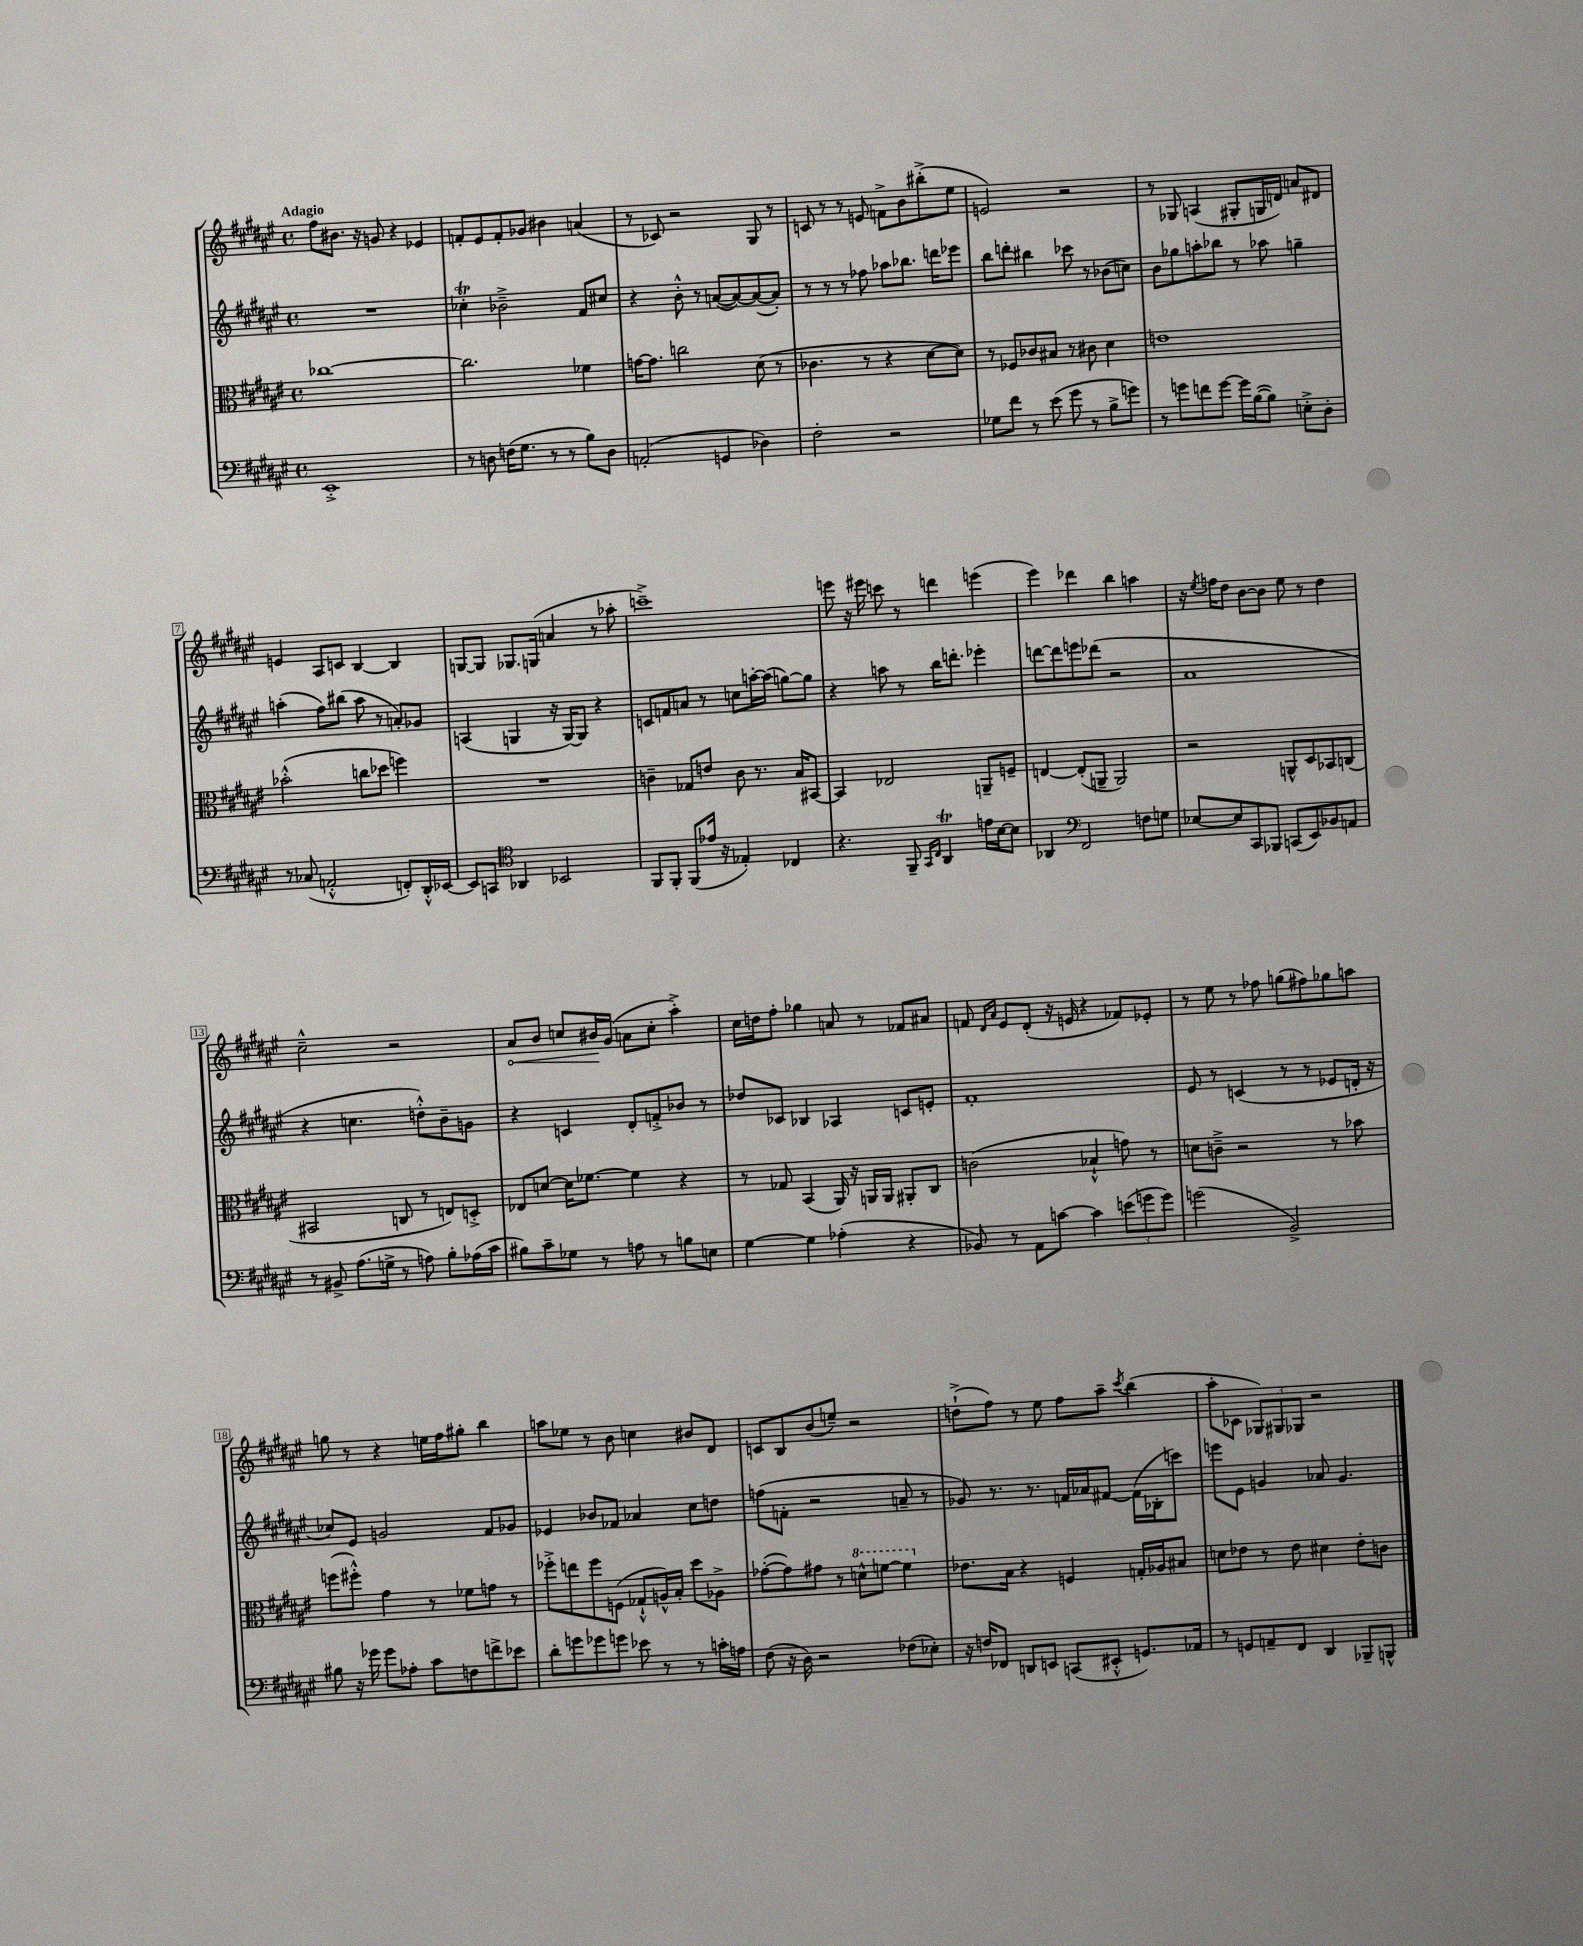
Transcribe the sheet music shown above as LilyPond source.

<<
\new StaffGroup <<
\new Staff = "s0" {
    \clef treble \key fis \major \defaultTimeSignature \time 4/4 \tempo "Adagio"
    fis''8 bis'8. r16 g'8 r4 ees'4 |
    f'8-. eis'8 f'8-. ges'8 bis'4 a'4( |
    r8 ces'8) r2 gis8 r8 |
    c'8 r8 r8 e'8 f'8-> b'8 bis''8-.->( eis''8 |
    e'2) r2 |
    r8 ges8 a4( gis8-. g16 d'16) a'8 dis'8 |
    e'4 ais8 c'8 b4~ b4 |
    g8~ g8 ges8. g16( a'4 r8 aes''8-. |
    c'''1--->) |
    e'''8 r16 eis'''16 c'''8 r8 d'''4 e'''4( |
    eis'''4) des'''4 b''4 a''4 |
    r16 \acciaccatura { eis''8 } f''16 dis''8 b'8~ b'8 eis''8 r8 dis''4 |
    cis''2---^ r2 |
    \once \override Hairpin.circled-tip = ##t ais'8\< b'8 c''8 bis'16\! gis'16( a'8 c''8-. ais''4-.->) |
    cis''16 d''16 fis''8-. ges''4 a'8 r8 fes'8 ais'8 |
    f'8 \grace { dis'16 ais'16 } eis'8 dis'8-.( r16 e'16 r4 fes'8) ees'8-. |
    r8 eis''8 r8 fes''8 g''8( fis''8) ges''8 a''8 |
    g''8 r8 r4 e''16 fis''16 gis''8-. b''4 |
    a''8 ees''8 r8 b'8 c''4 bis'8 dis'8 |
    c'8 b8 b'8( e''8--) r2 |
    d''8-!->( fis''8) r8 eis''8 fis''8 ais''8-- \acciaccatura { cis'''8 } b''4( |
    ais''8-. ces'8 \tuplet 3/2 { ges8) gis8 ges8 } r2 \bar "|." |
}
\new Staff = "s1" {
    \clef treble \key fis \major \defaultTimeSignature \time 4/4
    R1 |
    ces''4-.\trill bes'2---> fis'8 cis''8 |
    r4 b'8-.-^ r8 a'8~( a'8~) a'8~( a'8-.) |
    r8 r8 r8 fes''8 aes''8 bes''8. d'''16 ees'''8 |
    b''8 d'''8-. bis''4 ces'''8 r8 bes'8( c''8) |
    b'8 ges''8 a''8-. bes''8 r8 aes''8 g''4-- |
    a''4-.( fis''8) bis''8( a''8 r8 a'8-.) ges'8 |
    a4( g4 r16 g16~) g8 r4 |
    c'8 f'8 a'8 r8 c''8 a''16~-. a''16( g''8~) g''8 |
    r4 a''8 r8 b''16 d'''8.-. ees'''4-. |
    d'''8~ d'''8 e'''8 des'''8( r2 |
    ais'1 |
    r4 c''4. d''8-.-^) b'8-- g'8 |
    r4 c'4 dis'8-. f'8-.-> bes'8 r8 |
    des''8 ces'8 bes4 aes4 c'8 e'8-. |
    fis'1-. |
    eis'8 r8 c'4( r8 r8 ees'8 d'16-. r16 |
    ces''8) eis'8 g'2 fis'8 ges'8 |
    ees'4 bes'8 fes'8 aes'4 cis''8 d''8 |
    f''8( f'8-. r2 a'8-- r8 |
    ges'8) r8. r8. f'16 aes'16 fis'8~ fis'16( bes16-. c'''8) |
    e'''8 eis'8 g'4 aes'8 g'4. \bar "|." |
}
\new Staff = "s2" {
    \clef alto \key fis \major \defaultTimeSignature \time 4/4
    ces''1~ |
    ces''2. fes'4 |
    g'16~ g'8. c''2 dis'8( r8 |
    ces'4. r8 r4 dis'8~ dis'8) |
    r8 fes8 ces'8 bis8 r8 cis'8 dis'4 |
    e'1 |
    bes'2-.-^( c''8 des''8 f''4) |
    R1 |
    c'4-- ges8 e'8 c'8 r8. b16 bis,8~ |
    bis,4 ees2 a,8-- f8-- |
    e4~ e8-.( a,8-- a,2) |
    r2 a,8-^ dis8 bes,8 c8( |
    bis,2 c8 r8 e8) d8-.-> |
    ees8 d'8~ d'16 fes'8.~ fes'4 r4 |
    r8 ges8 b,4( ais,16) r16 a,16 a,16 ais,8-. cis8 |
    c'2( bes4-!-^ g'8) r8 |
    d'8 c'8---> r2 r8 bes'8 |
    f''8( fis''8-.-^) gis'4 r8 fes'8 g'8 r8 |
    fes''8-.-> e''8 fes''8 f8( ges8-!-^ a16-^) b16-. dis''8 aes8-> |
    ges'8~-.( ges'8) gis'8 r8 \ottava #1 d''8-^ f''8~ f''4 \ottava #0 |
    ees'8. b16 r4 f4 g16-. aes16 bis8 |
    d'8 ees'8 r8 ees'8 dis'4 ees'8-. c'8 \bar "|." |
}
\new Staff = "s3" {
    \clef bass \key fis \major \defaultTimeSignature \time 4/4
    eis,1-.-> |
    r8 d8 f16( gis8. r8 r8 b8) d8 |
    a,2-.( g,4 des4) |
    fis2-. r2 |
    ges8 fis'8 r8 eis'8( gis'8 r8 b8-> g'8) |
    r8 g'8 f'8 g'8~ g'16 b16~( b8) e8-.-> dis8-. |
    r8 ces8( a,2-.-^ f,8-.) dis,16-.-^ ees,16~ |
    ees,8 c,8 \clef tenor aes,4 bes,2 |
    fis,8 fis,8-. fis,8( ees'16 r16 ees4-.) ces4 |
    r4. fis,8-- \grace { gis,16 cis16 } ais,4\trill e'16 b16~ b8 |
    aes,4 \clef bass fis,2 f8 g8 |
    ees8~ ees8 cis,8 bes,,8 c,8( eis,8) bes,8 a,8 |
    r8 bis,8-> ais8.( g16-> r8 a8) b8-. aes16( cis'16 |
    bis8) cis'8-- ges8 r8 a8 r8 b8 e8 |
    gis4~ gis4 aes4-.( r4 |
    bes,8) r8 ais,8 c'8~ c'4 \tuplet 3/2 { e'8( g'8 g'8) } |
    g'2( b,2->) |
    bis8 r16 ges'16 ges'8 aes8-. cis'8 f8 f'8-> ees'8 |
    dis'8-. g'8 ges'8 g'8 ees'8 r8 r8 c'16-. a16 |
    fis8( r16 dis16) r2 fes8( ees8-.) |
    r16 f16 fes,8 d,8 e,8 c,8( eis,8-.-^ g,8.) aes,16 |
    r8 g,8 a,8-- fis,8 dis,4 bes,,8-- b,,8-^ \bar "|." |
}
>>
>>
\layout { \context { \Score \override BarNumber.stencil = #(make-stencil-boxer 0.1 0.3 ly:text-interface::print) } }
